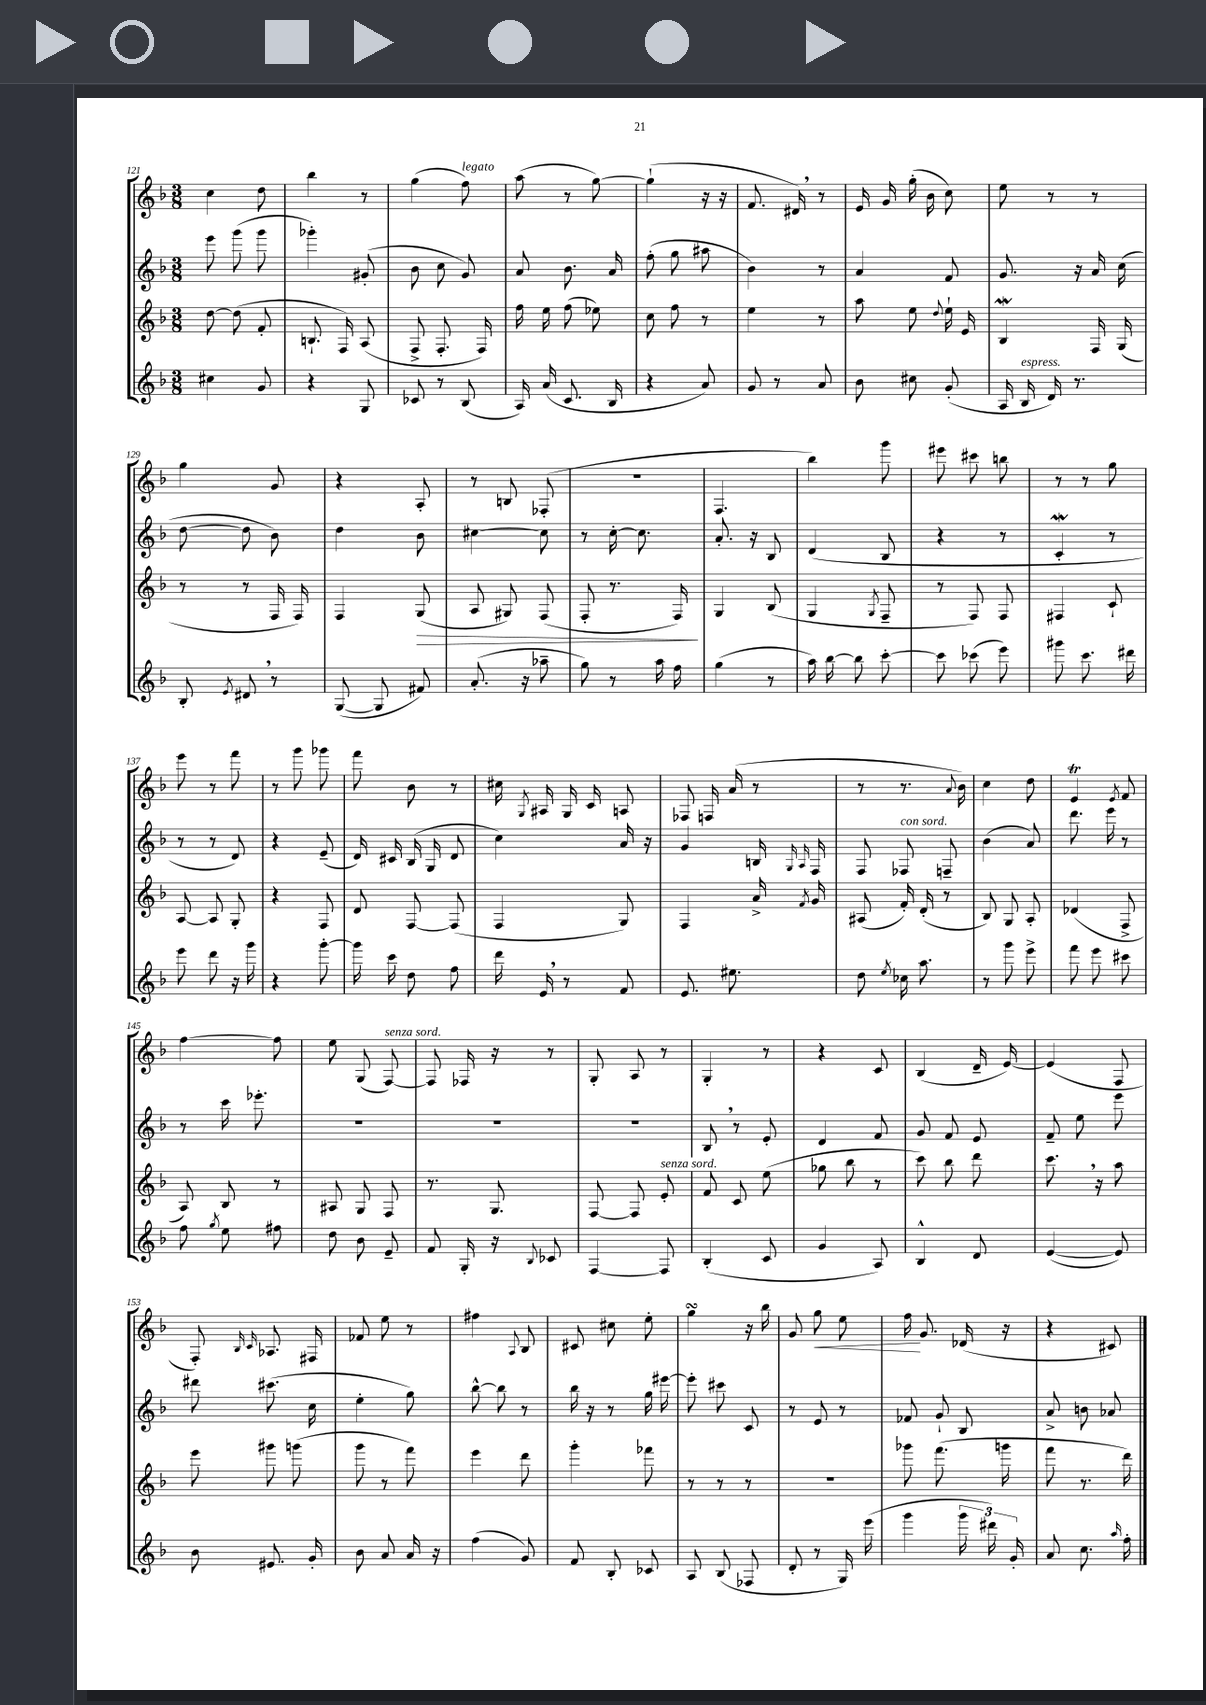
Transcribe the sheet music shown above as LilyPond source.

<<
\new StaffGroup <<
\new Staff = "s0" {
    \clef treble \key f \major \numericTimeSignature \time 3/8
    \autoBeamOff c''4 d''8 |
    bes''4 r8 |
    g''4( f''8^\markup { \italic "legato" }) |
    a''8( r8 g''8~) |
    g''4-!( r16 r16 |
    f'8. dis'16) \breathe r8 |
    e'16 g'16 g''16-.( bes'16 c''8) |
    e''8 r8 r8 |
    g''4 g'8 |
    r4 a8-. |
    r8 b8 fes8-.( |
    R4. |
    f4. |
    bes''4) g'''8 |
    eis'''8 cis'''8 b''8 |
    r8 r8 g''8 |
    e'''8 r8 f'''8 |
    r8 g'''8 ges'''8 |
    f'''8 bes'8 r8 |
    cis''16 \acciaccatura { g8 } ais16 g16 c'16 a8 |
    fes8 f16 a'16( r8 |
    r8 r8. \appoggiatura { a'8 } bes'16) |
    c''4 d''8 |
    e'4\trill \acciaccatura { e'8 } f'8 |
    f''4~ f''8 |
    e''8 g8( f8~^\markup { \italic "senza sord." }) |
    f8 fes16 r16 r8 |
    g8-. a8 r8 |
    g4-. r8 |
    r4 c'8 |
    bes4( d'16-- e'16~) |
    e'4( f8 |
    f8-.) \grace { bes16 c'16 } aes8. fis16 |
    fes'8 e''8 r8 |
    fis''4 \appoggiatura { a8 } bes8 |
    cis'8 cis''8 e''8-. |
    g''4\turn r16 bes''16 |
    g'8 g''8\< e''8 |
    f''16\! g'8. des'16( r16 |
    r4 cis'8) \bar "|." |
}
\new Staff = "s1" {
    \clef treble \key f \major \numericTimeSignature \time 3/8
    \autoBeamOff e'''8 g'''8( g'''8 |
    ges'''4-.) gis'8-.( |
    bes'8 c''8 g'8) |
    a'8 bes'8. a'16 |
    f''8-.( g''8 ais''8 |
    bes'4) r8 |
    a'4 f'8 |
    g'8. r16 a'16 c''16( |
    d''8~ d''8 bes'8) |
    d''4 bes'8 |
    cis''4~ cis''8 |
    r8 c''16~-. c''8. |
    a'8.-. r16 bes8 |
    d'4( bes8 |
    r4 r8 |
    c'4-.\mordent r8 |
    r8 r8 d'8) |
    r4 e'8--( |
    d'16) cis'16 bes16( g16 d'8 |
    c''4) a'16 r16 |
    g'4 b16 \grace { g16 a16 } f16 |
    f8 fes8^\markup { \italic "con sord." } f8-- |
    bes'4( a'8) |
    d'''8. e'''16 r8 |
    r8 c'''16 ees'''8.-. |
    R4. |
    R4. |
    R4. |
    bes8 \breathe r8 e'8-. |
    d'4 f'8 |
    g'8 f'8 e'8 |
    f'8-- e''8 e'''8 |
    dis'''8 cis'''8.( c''16 |
    e''4-. g''8) |
    bes''8~-^ bes''8 r8 |
    bes''16 r16 r8 g''16 eis'''16~ |
    eis'''8-. cis'''8 c'8 |
    r8 e'8 r8 |
    fes'8 g'8-! bes8 |
    a'8-> b'8 aes'8 \bar "|." |
}
\new Staff = "s2" {
    \clef treble \key f \major \numericTimeSignature \time 3/8
    \autoBeamOff d''8~ d''8( f'8-. |
    b8.-! f16) a8( |
    f8-> f8.-. f16) |
    f''16 e''16 f''8( ees''8) |
    c''8 f''8 r8 |
    e''4 r8 |
    a''8 e''8 \appoggiatura { d''8 } e''16-! e'16 |
    bes4\mordent f16 g16( |
    r8 r8 f16 f16) |
    f4 g8\>( |
    a8 gis8) f8( |
    f8-. r8. f16\!) |
    g4 bes8( |
    g4 \acciaccatura { g8 } f8-- |
    r8 f8) f8 |
    fis4 c'8-! |
    a8~ a8 g8-. |
    r4 f8 |
    d'8 f8~ f8( |
    f4 g8) |
    f4 a'16-> \acciaccatura { f'8 } g'16 |
    ais8( f'16-.) d'16-.( r8 |
    bes8) g8 a8-. |
    des'4( f8-> |
    a8) bes8 r8 |
    ais8 g8 f8 |
    r8. g8. |
    f8~ f8 e'8-.^\markup { \italic "senza sord." } |
    f'8 c'8 e''8( |
    ges''8 bes''8 r8 |
    c'''8) bes''8 d'''8 |
    c'''8. \breathe r16 a''8 |
    e'''8 gis'''8 g'''8( |
    g'''8 r8 f'''8) |
    e'''4 d'''8 |
    g'''4-. fes'''8 |
    r8 r8 r8 |
    R4. |
    ges'''8 f'''8.( g'''16 |
    f'''8 r8. d'''16) \bar "|." |
}
\new Staff = "s3" {
    \clef treble \key f \major \numericTimeSignature \time 3/8
    \autoBeamOff cis''4 g'8 |
    r4 g8 |
    ces'8 r8 bes8( |
    a16) a'16( c'8. bes16 |
    r4 a'8) |
    g'8 r8 a'8 |
    bes'8 cis''8 g'8-.( |
    a16 bes16^\markup { \italic "espress." } d'16) r8. |
    bes8-. \acciaccatura { e'8 } dis'8 \breathe r8 |
    g8~( g8 fis'8) |
    a'8.-.( r16 aes''8-- |
    g''8) r8 a''16 f''16 |
    g''4( r8 |
    a''16) bes''16~ bes''8 c'''8~-. |
    c'''8 ces'''8( e'''8) |
    gis'''8 c'''8. dis'''16 |
    e'''8 d'''8 r16 g'''16 |
    r4 g'''8~-. |
    g'''16 c'''16 d''8 f''8 |
    d'''16 e'16 \breathe r8 f'8 |
    e'8. eis''8. |
    d''8 \acciaccatura { e''8 } ces''16 a''8. |
    r8 g'''8 e'''8-> |
    f'''8 e'''8 cis'''8 |
    f''8 \acciaccatura { g''8 } e''8 fis''8 |
    d''8 bes'8 e'8-- |
    f'8 g16-. r16 \appoggiatura { bes8 } ces'8 |
    f4~ f8 |
    bes4-.( c'8 |
    g'4 a8) |
    bes4-^ d'8 |
    e'4~( e'8) |
    bes'8 eis'8. g'16-. |
    bes'8 a'8 a'16 r16 |
    f''4( g'8) |
    f'8 bes8-. ces'8 |
    a8 bes8( fes8 |
    d'8-. r8 g16) e'''16( |
    g'''4 \tuplet 3/2 { g'''16 dis'''16) g'16-. } |
    a'8 c''8. \grace { a''16 } f''16-. \bar "|." |
}
>>
>>
\layout { \context { \Score currentBarNumber = #121 } }
